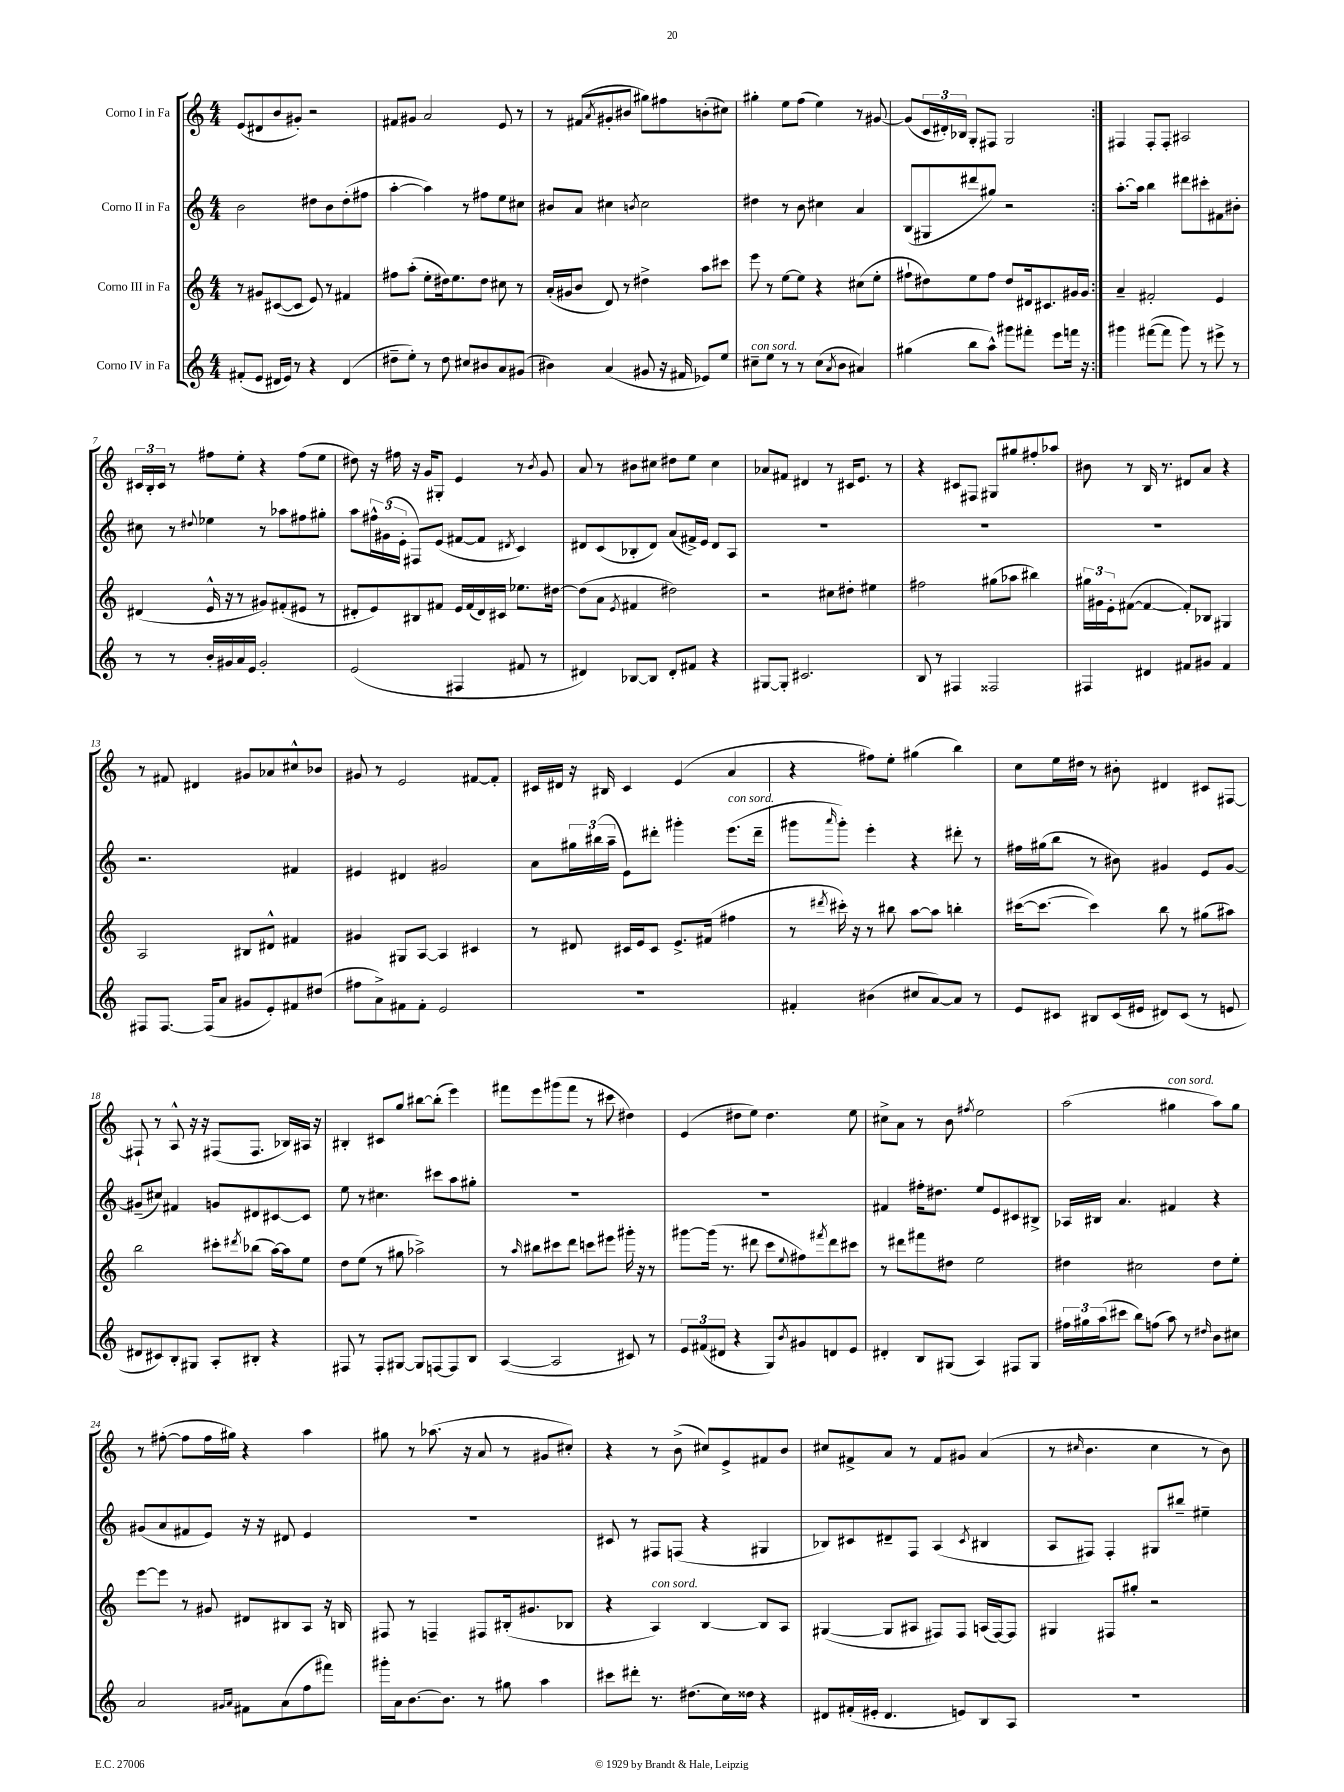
<<
\new StaffGroup <<
\new Staff = "s0" \with { instrumentName = "Corno I in Fa" } {
    \clef treble \key c \major \numericTimeSignature \time 4/4
    \repeat volta 2 { e'8( dis'8 b'8 gis'8-.) r2 |
    fis'8 gis'8 a'2 e'8 r8 |
    r8 fis'8( \acciaccatura { a'8 } gis'8-. bis'8 gis''8) fis''8 b'8-.( cis''8) |
    gis''4-. e''8 f''8( e''4) r8 gis'8~ |
    gis'8( \tuplet 3/2 { c'16 dis'16-.) bes16 } g8-. fis8 g2 | }
    fis4 fis8-. fis8-. ais2 |
    \tuplet 3/2 { cis'16 b16-. cis'16 } r8 fis''8 e''8-. r4 fis''8( e''8 |
    dis''8) r16 fis''16 r16 g'16 gis8-. e'4 r8 \acciaccatura { b'8 } g'8 |
    a'8 r8 bis'8 cis''8 dis''8 e''8 cis''4 |
    aes'8 fis'8 dis'4 r8 cis'16 e'8. r8 |
    r4 cis'8 fis8 gis8 gis''8 fis''8-. aes''8 |
    bis'8 r8 b16 r8. dis'8 a'8 r4 |
    r8 fis'8 dis'4 gis'8 aes'8 cis''8-^ bes'8 |
    gis'8 r8 e'2 fis'8~ fis'8-. |
    cis'16 dis'16 r16 bis16 cis'4 e'4( a'4 |
    r4 fis''8) e''8-. gis''4( b''4) |
    c''8 e''16 dis''16 r8 bis'8-. dis'4 cis'8 fis8~ |
    fis8-! r8 a8-^ r16 r16 fis8( fis8. bes16) ais16 r16 |
    bis4-. cis'8 g''8 bis''8~ bis''8-.( e'''4) |
    fis'''8 e'''8 gis'''8( fis'''8 r8 cis'''8 dis''4) |
    e'4( dis''8 e''8) dis''4. e''8 |
    cis''8-> a'8 r8 b'8 \acciaccatura { fis''8 } e''2 |
    a''2( gis''4^\markup { \italic "con sord." } a''8) gis''8 |
    r8 fis''8~-.( fis''8 fis''16 gis''16) r4 a''4 |
    gis''8 r8 aes''8.( r16 a'8 r8 gis'8 cis''8-.) |
    r4 r8 b'8->( cis''8) e'8-> fis'8 b'8 |
    cis''8 fis'8-> a'8 r8 fis'8 gis'8 a'4( |
    r8 \grace { cis''16 } b'4. cis''4 r8 b'8) \bar "|." |
}
\new Staff = "s1" \with { instrumentName = "Corno II in Fa" } {
    \clef treble \key c \major \numericTimeSignature \time 4/4
    \repeat volta 2 { b'2 dis''8 b'8 dis''8-.( fis''8 |
    a''4~-. a''4) r8 fis''8 e''8 cis''8 |
    bis'8 a'8 cis''4 \acciaccatura { b'8 } cis''2 |
    dis''4 r8 b'8 cis''4 a'4 |
    b8( gis8 dis'''8 gis''8) r2 | }
    a''8.~-. a''16 b''4 dis'''8 cis'''8-. fis'8 bis'8-. |
    cis''8 r8 \appoggiatura { dis''8 } ees''4 r8 aes''8 fis''8 gis''8-. |
    a''8 \tuplet 3/2 { fis''16-^ gis'16( e'16-. } fis8) e'8( fis'8~ fis'8 \acciaccatura { dis'8 } c'4) |
    dis'8 c'8( bes8-. dis'8) a'8( fis'16->) e'16 dis'8 a8 |
    R1 |
    R1 |
    R1 |
    r2. fis'4 |
    eis'4 dis'4 gis'2 |
    a'8 \tuplet 3/2 { gis''16 bis''16( a''16-- } e'8) dis'''8-. gis'''4-. e'''8.^\markup { \italic "con sord." }( dis'''16-- |
    gis'''8 \grace { a'''16 } gis'''8-.) e'''4-. r4 dis'''8-. r8 |
    fis''16 gis''16( b''8 r8 bis'8) gis'4 e'8 gis'8~ |
    gis'8--( cis''8) fis'4 g'8 dis'8 cis'8~ cis'8 |
    e''8 r8 cis''4. cis'''8 a''8 gis''8-. |
    R1 |
    R1 |
    fis'4 fis''16-. dis''8. e''8 e'8 cis'8 bis8-> |
    aes16 bis16 a'4. fis'4 r4 |
    gis'8( a'8 fis'8 e'8) r16 r16 dis'8 e'4 |
    R1 |
    cis'8 r8 fis8 f8( r4 gis4 |
    bes8) cis'8 dis'8-- f8 a4( \acciaccatura { cis'8 } bis4 |
    a8 fis8) fis4-. gis8 bis''8-- eis''4-- \bar "|." |
}
\new Staff = "s2" \with { instrumentName = "Corno III in Fa" } {
    \clef treble \key c \major \numericTimeSignature \time 4/4
    \repeat volta 2 { r8 gis'8 cis'8~( cis'8 e'8) r8 fis'4 |
    fis''8 a''8-.( e''8-. dis''16) e''8. dis''8 cis''8 r8 |
    a'16-.( gis'16 b'8 d'8) r8 dis''4-> a''8 cis'''8 |
    e'''8 r8 e''8~ e''8 r4 cis''8( e''8-. |
    fis''8-! dis''8) e''8 fis''8 dis''8 dis'16 cis'8. gis'16 gis'16 | }
    a'4-- fis'2-. e'4 |
    dis'4( e'16-^ r16 r8 gis'8) fis'8-.( eis'8 r8 |
    dis'8-. e'8) bis8 fis'8 e'16 fis'16( dis'16) cis'16 ees''8. dis''16~ |
    dis''8( a'8 \acciaccatura { e'8 } fis'4 dis''2) |
    r2 cis''8 dis''8-. eis''4 |
    fis''2 gis''8( aes''8 bis''4) |
    \tuplet 3/2 { gis''16 gis'16 e'16-. } fis'8~( fis'4~ fis'8-.) bes8 gis4 |
    a2 bis8 dis'8-^ fis'4 |
    gis'4 gis8 a8~ a4 cis'4 |
    r8 dis'8 cis'16 e'16 cis'8 e'8.-> fis'16( fis''4 |
    r8 \acciaccatura { dis'''8 } cis'''16-.) r16 r8 bis''8 a''8~ a''8 b''4-. |
    cis'''16~( cis'''8.~ cis'''4) b''8 r8 gis''8( ais''8) |
    b''2 cis'''8-. \acciaccatura { dis'''8 } bes''8( a''16~) a''16 e''8 |
    d''8 e''8( r8 gis''8 aes''2->) |
    r8 \grace { a''16 } bis''8 cis'''8 d'''8 c'''8 eis'''8 gis'''16-. r16 r8 |
    gis'''8~ gis'''16( r8. dis'''8 c'''8 \appoggiatura { e''8 } fis''8) \acciaccatura { fis'''8 } dis'''8 cis'''8 |
    r8 dis'''8 fis'''8 dis''8 e''2 |
    dis''4 cis''2 dis''8 e''8-. |
    e'''8~ e'''8 r8 gis'8 dis'8 bis8 a8 r16 b16 |
    fis8 r8 f4-- fis8 bis16-.( gis'8. bes8 |
    r4 a4^\markup { \italic "con sord." }) b4~ b8 a8 |
    gis4~( gis8 ais8 fis8) fis8 a16( fis16~) fis8 |
    gis4 fis8 gis''8-. r2 \bar "|." |
}
\new Staff = "s3" \with { instrumentName = "Corno IV in Fa" } {
    \clef treble \key c \major \numericTimeSignature \time 4/4
    \repeat volta 2 { fis'8-.( e'8 dis'16 e'16) r8 r4 dis'4( |
    dis''8-- e''8-.) r8 dis''8 cis''8 bis'8 a'8 gis'8( |
    bis'4) a'4( gis'8 r16 fis'16 ees'8) e''8 |
    cis''8--^\markup { \italic "con sord." } e''8 r8 r8 cis''8( \acciaccatura { a'8 } b'8 ais'4) |
    gis''4( b''8 a''8-^) gis'''8 fis'''8-. e'''8 f'''16 r16 | }
    gis'''4 fis'''8~( fis'''8 gis'''8) r8 eis'''8-> r8 |
    r8 r8 b'16-. gis'16 a'16 e'16 gis'2-. |
    e'2( fis4 fis'8 r8 |
    dis'4) bes8~ bes8 dis'8-. fis'8 r4 |
    gis8~ gis8-. cis'2. |
    b8 r8 fis4 fisis2 |
    fis4 dis'4 fis'8 gis'8 fis'4 |
    fis8 fis8.~ fis16( a'8 gis'8 e'8-.) fis'8 dis''8( |
    fis''8 a'8->) fis'8 fis'8-. e'2 |
    R1 |
    fis'4-. bis'4( cis''8 a'8~) a'8 r8 |
    e'8 cis'8 bis8 cis'16( eis'16 dis'8) cis'8( r8 e'8 |
    dis'8 cis'8) b8-. gis8 a8-. bis8-. r4 |
    fis8 r8 fis8-. gis8~ gis8 f8~ f8 b8 |
    a4~( a2 cis'8) r8 |
    \tuplet 3/2 { e'8 fis'8( dis'8 } r4 g8) \acciaccatura { b'8 } gis'8 d'8 e'8 |
    dis'4-. b8 gis8( a4) fis8 gis8 |
    \tuplet 3/2 { fis''16 gis''16 a''16( } cis'''8 b''8) f''8( a''8) r8 \grace { dis''16 } b'8 cis''8 |
    a'2 \grace { gis'16 a'16 } fis'8 a'8( f''8 fis'''8) |
    gis'''16-. a'16 b'8.~ b'8. r8 gis''8 a''4 |
    cis'''8 dis'''8-. r8. dis''8.( c''16) disis''16 r4 |
    dis'8 fis'16-.( eis'16-. dis'4. e'8) b8 a8 |
    R1 \bar "|." |
}
>>
>>
